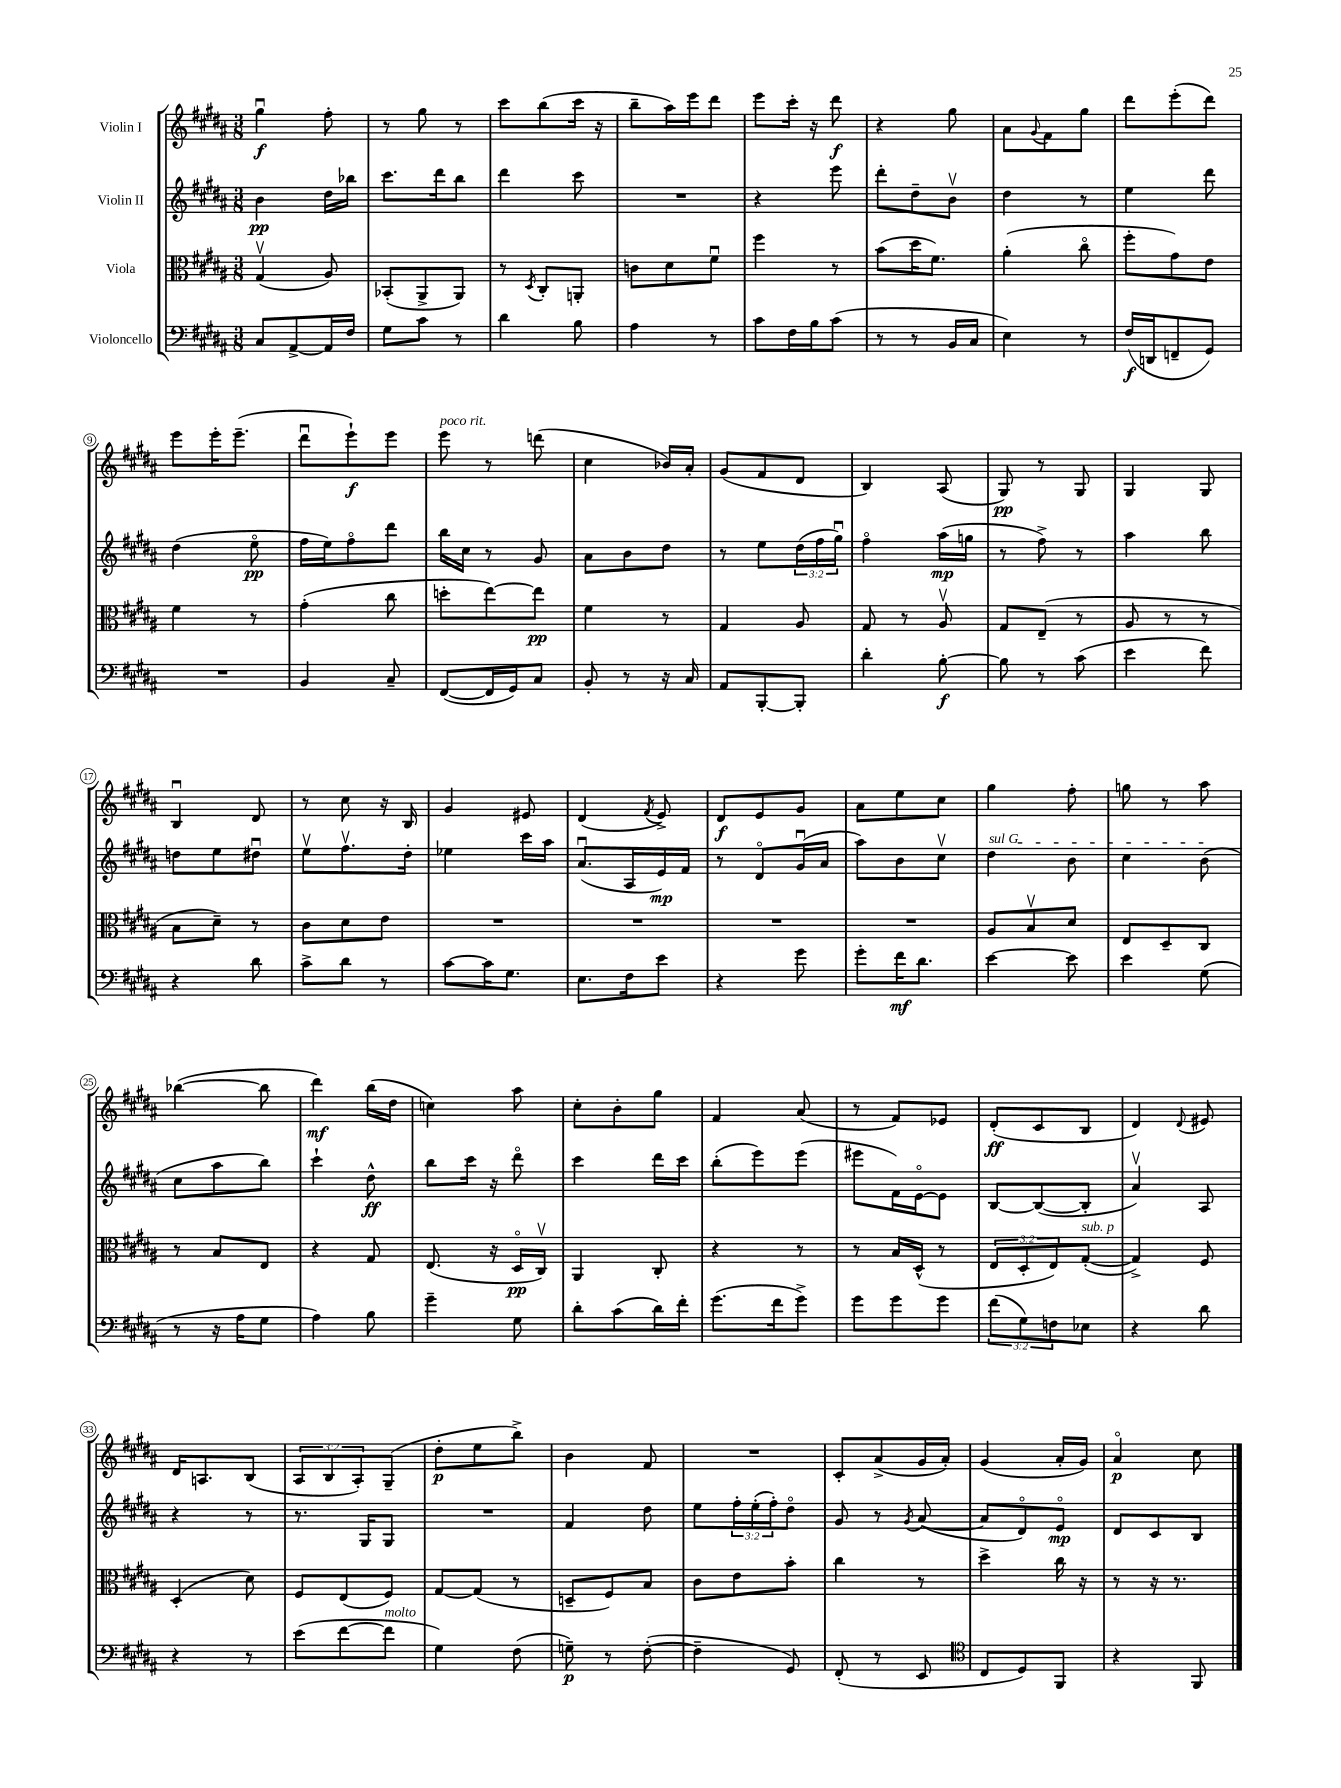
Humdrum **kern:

**kern	**kern	**kern	**kern
*staff4	*staff3	*staff2	*staff1
*clefF4	*clefC3	*clefG2	*clefG2
*k[f#c#g#d#a#]	*k[f#c#g#d#a#]	*k[f#c#g#d#a#]	*k[f#c#g#d#a#]
*M3/8	*M3/8	*M3/8	*M3/8
8C#	(4G#v	4b	4gg#u
[8AA#^	.	.	.
16AA#]	8A#)	16dd#	8ff#'
16F#	.	16bb-	.
=	=	=	=
8G#	(8BB-'	8.ccc#	8r
8c#	8AA#^	.	8gg#
.	.	16ddd#	.
8r	8AA#)	8bb	8r
=	=	=	=
4d#	8r	4ddd#	8ccc#
.	8qD#	.	.
.	8C#'	.	(8bb
8B	8AA'	8ccc#	16ccc#
.	.	.	16r
=	=	=	=
4A#	8c	4.r	8bb~
.	8d#	.	16aa#)
.	.	.	16eee
8r	8f#u	.	8ddd#
=	=	=	=
8c#	4ff#	4r	8eee
16F#	.	.	16ccc#'
16B	.	.	16r
(8c#	8r	8eee	8ddd#
=	=	=	=
8r	(8b	8ddd#'	4r
8r	16dd#	8dd#~	.
.	8.f#)	.	.
16BB	.	8bv	8gg#
16C#	.	.	.
=	=	=	=
4E)	(4a#'	4dd#	8a#
.	.	.	8qqg#
.	.	.	8f#
8r	8cc#o	8r	8gg#
=	=	=	=
(16F#	8ff#'	4ee	8ddd#
16DD	.	.	.
8FF~	8g#)	.	(8eee'
8GG#)	8e	8ddd#	8ddd#)
=	=	=	=
4.r	4f#	(4dd#	8eee
.	.	.	16eee'
.	.	.	(8.eee~
.	8r	8eeo	.
=	=	=	=
4BB	(4g#'	16ff#	8ddd#u
.	.	16ee)	.
.	.	8ff#o	8eee`)
8C#~	8cc#	8ddd#	8eee
=	=	=	=
([8FF#	8dd'	16bb	8eee
.	.	16cc#	.
16FF#]	[8ee)	8r	8r
16GG#)	.	.	.
8C#	8ee]	8g#	(8ddd
=	=	=	=
8BB'	4f#	8a#	4cc#
8r	.	8b	.
16r	8r	8dd#	16b-)
16C#	.	.	16a#'
=	=	=	=
8AA#	4G#	8r	(8g#
[8BBB'	.	8ee	8f#
8BBB']	8A#	(24dd#	8d#
.	.	24ff#	.
.	.	24gg#u)	.
=	=	=	=
4d#'	8G#	4ff#o	4B)
.	8r	.	.
[8B'	8A#v	(16aa#	(8A#
.	.	16gg	.
=	=	=	=
8B]	8G#	8r	8G#)
8r	(8E~	8ff#^)	8r
(8c#	8r	8r	8G#
=	=	=	=
4e	8A#	4aa#	4G#
.	8r	.	.
8f#)	8r	8bb	8G#
=	=	=	=
4r	8B	8dd	4Bu
.	8d#~)	8ee	.
8d#	8r	8dd#u	8d#
=	=	=	=
8c#^	8c#	8eev	8r
8d#	8d#	8.ff#v	8cc#
8r	8e	.	16r
.	.	16dd#'	16B
=	=	=	=
[8c#	4.r	4ee-	4g#
16c#]	.	.	.
8.G#	.	.	.
.	.	16ccc#	8e#
.	.	16aa#	.
=	=	=	=
8.E	4.r	(8.a#u	(4d#
16F#	.	16A#	.
.	.	.	8qf#
8e	.	16e)	8e^)
.	.	16f#	.
=	=	=	=
4r	4.r	8r	8d#
.	.	8d#o	8e
8g#	.	(16g#u	8g#
.	.	16a#	.
=	=	=	=
8g#'	4.r	8aa#)	8a#
16f#	.	8b	8ee
8.d#	.	.	.
.	.	8cc#v	8cc#
=	=	=	=
[4e	8A#	4dd#	4gg#
.	8Bv	.	.
8e]	8d#	8b	8ff#'
=	=	=	=
4e	8E	4cc#	8gg
.	8D#~	.	8r
(8G#	8C#	(8b	8aa#
=	=	=	=
8r	8r	8cc#	([4bb-
16r	8B	8aa#	.
16A#	.	.	.
8G#	8E	8bb)	8bb-]
=	=	=	=
4A#)	4r	4ccc#`	4ddd#)
8B	8G#	8dd#^^	(16bb
.	.	.	16dd#
=	=	=	=
4g#~	(8.E	8bb	4cc)
.	.	16ccc#	.
.	16r	16r	.
8G#	16D#o	8ddd#o	8aa#
.	16C#v)	.	.
=	=	=	=
8d#'	4AA#	4ccc#	8cc#'
(8c#	.	.	8b'
16d#)	8C#'	16ddd#	8gg#
16f#'	.	16ccc#	.
=	=	=	=
(8.g#	4r	(8bb'	4f#
.	.	8eee)	.
16f#	.	.	.
8g#^)	8r	(8eee	(8a#
=	=	=	=
8g#	8r	8eee#	8r
8g#	16B	16f#)	8f#)
.	(16D#^^	[16eo	.
8g#	8r	8e]	8e-
=	=	=	=
(12f#	12E	[8B	(8d#'
12G#)	12D#'	.	.
.	.	(8B_	8c#
12F	12E)	.	.
8E-	([8G#'	8B']	8B
=	=	=	=
4r	4G#^])	4a#v)	4d#)
.	.	.	8qqd#
8d#	8F#	8A#	8e#
=	=	=	=
4r	(4D#'	4r	16d#
.	.	.	8.A
8r	8d#)	8r	(8B
=	=	=	=
(8e	8F#	8.r	12A#
.	.	.	12B
[8f#	(8E	.	.
.	.	.	12A#')
.	.	16G#	.
8f#]	8F#)	8G#	(8G#~
=	=	=	=
4G#)	[8G#	4.r	8dd#'
.	(8G#]	.	8ee
(8F#	8r	.	8bb^)
=	=	=	=
8G~)	8D~	4f#	4b
8r	8F#)	.	.
([8F#'	8B	8dd#	8f#
=	=	=	=
4F#~]	8c#	8ee	4.r
.	8e	24ff#'	.
.	.	(24ee'	.
.	.	24ff#')	.
8GG#)	8b'	8dd#o	.
=	=	=	=
(8FF#'	4cc#	8g#	8c#'
8r	.	8r	(8a#^
.	.	8qg#	.
8EE	8r	([8a#	16g#
.	.	.	16a#')
=	=	=	=
*clefC4	*	*	*
8C#	4dd#^	8a#]	(4g#
8D#)	.	8d#o)	.
8FF#	16cc#	8eo	16a#'
.	16r	.	16g#)
=	=	=	=
4r	8r	8d#	4a#o
.	16r	8c#	.
.	8.r	.	.
8FF#	.	8B	8cc#
==	==	==	==
*-	*-	*-	*-
